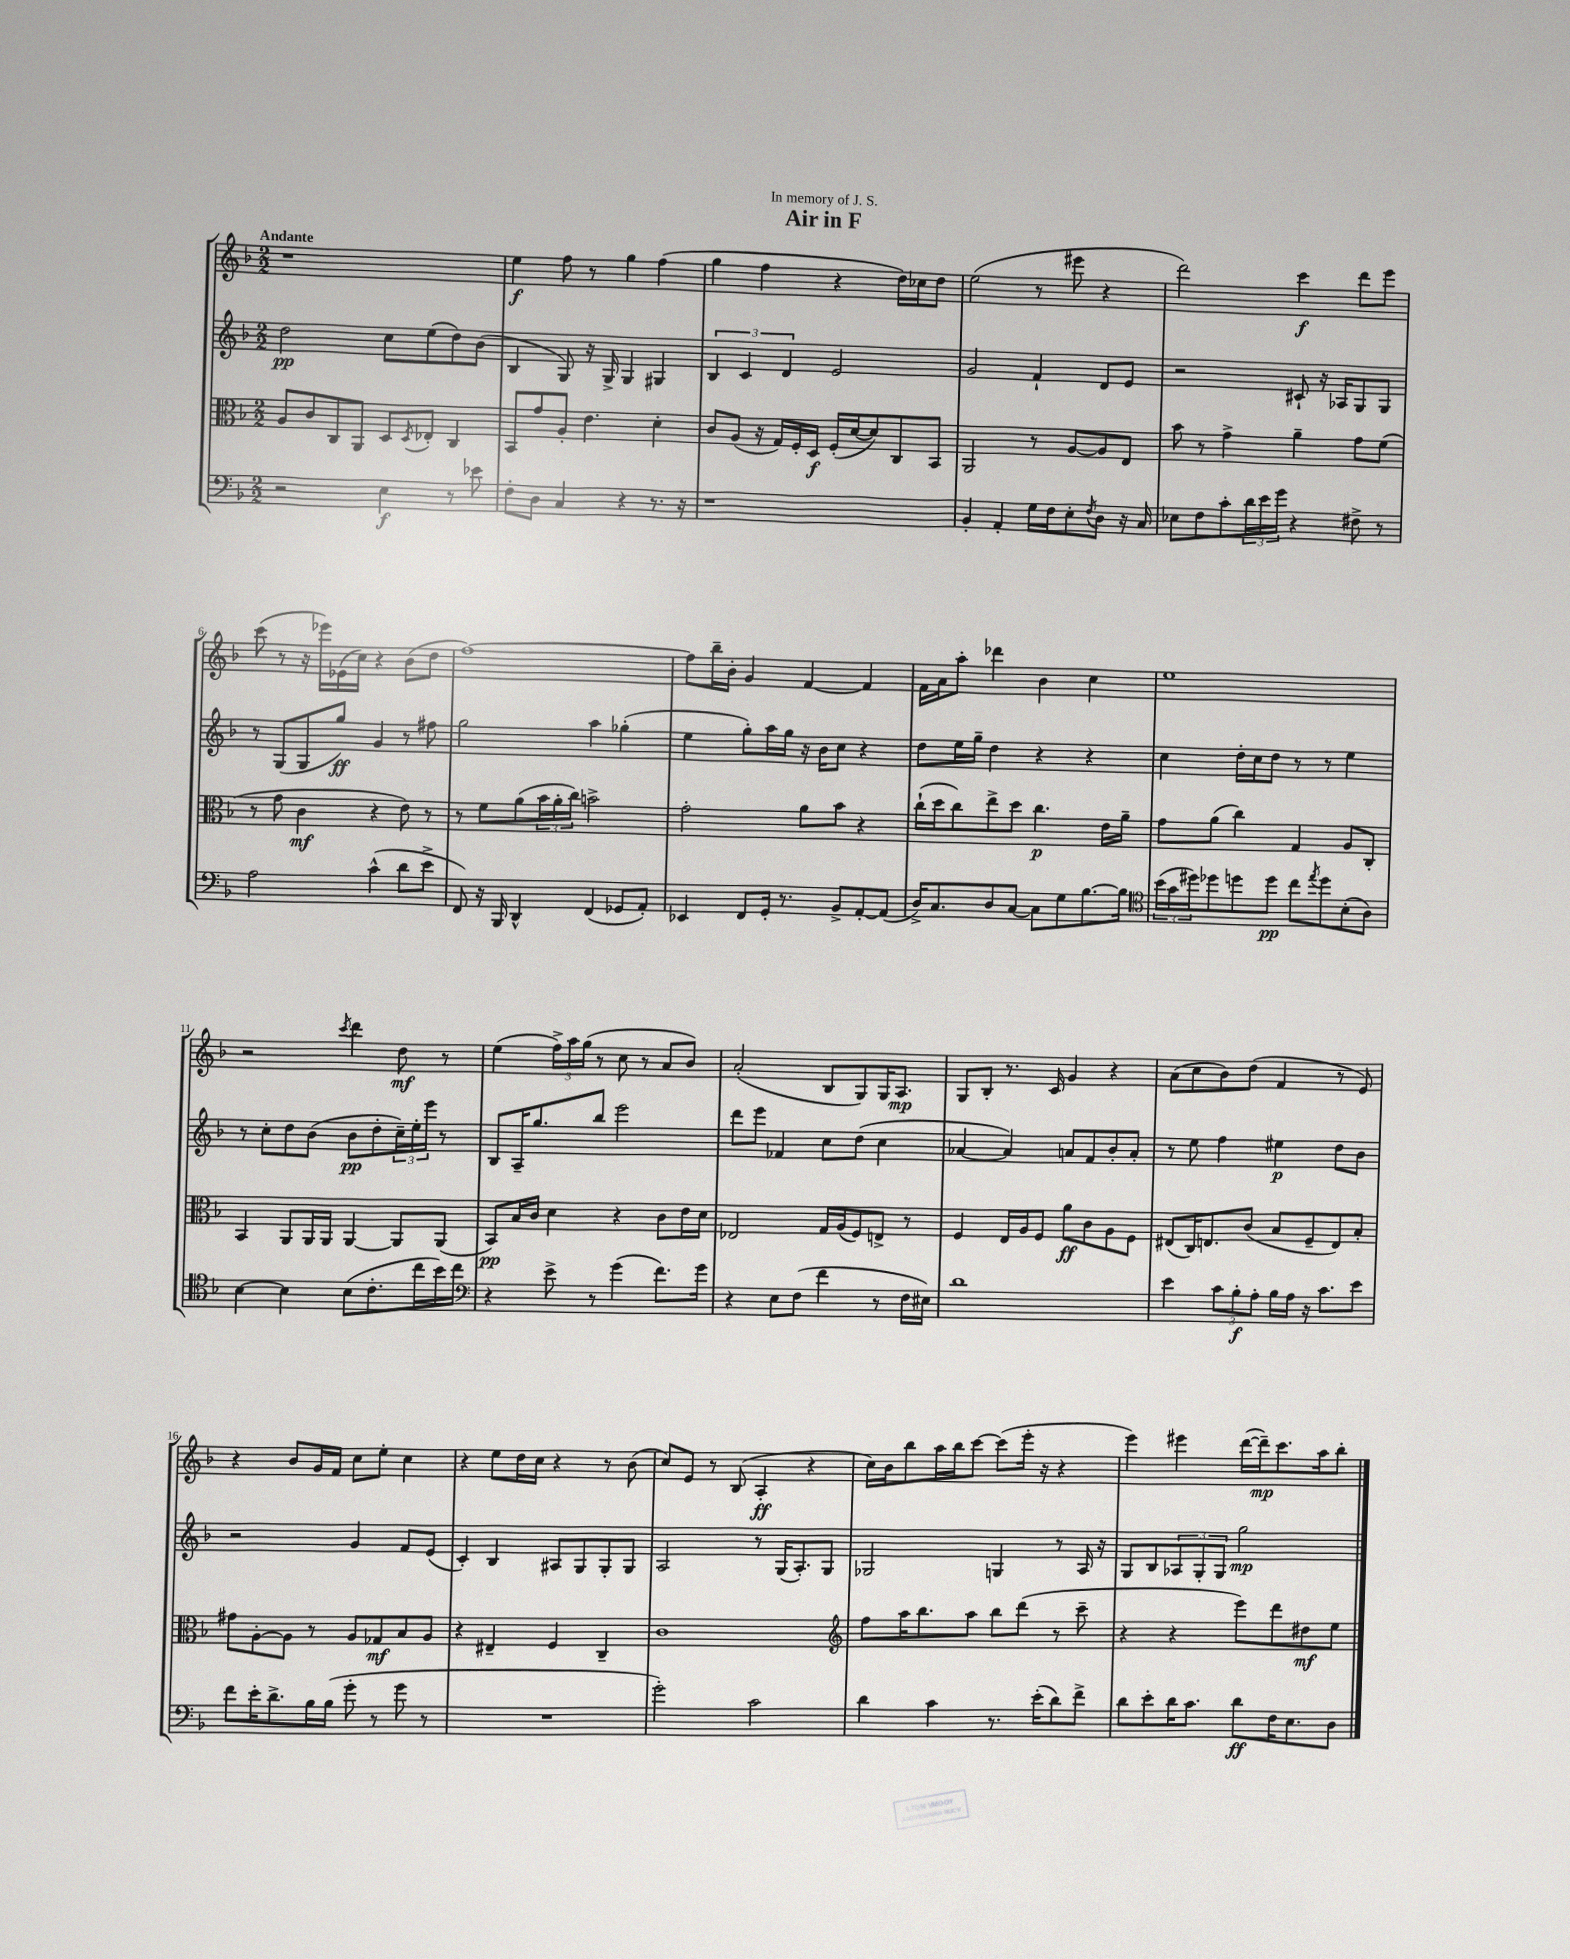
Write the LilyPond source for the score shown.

\header { title = "Air in F" dedication = "In memory of J. S." }
<<
\new StaffGroup <<
\new Staff = "s0" {
    \clef treble \key f \major \numericTimeSignature \time 2/2 \tempo "Andante"
    r1 |
    e''4\f f''8 r8 g''4 f''4( |
    g''4 f''4 r4 d''16) ces''16 d''8 |
    e''2( r8 eis'''8 r4 |
    d'''2) c'''4\f d'''8 e'''8 |
    c'''8( r8 r16 ees'''16) ees'16( c''16) r4 bes'8( d''8 |
    f''1~) |
    f''8 bes''16-- bes'16-. g'4 f'4~ f'4 |
    f'16 a'16 a''8-. des'''4 bes'4 c''4 |
    e''1 |
    r2 \acciaccatura { c'''8 } d'''4 d''8\mf r8 |
    e''4( \tuplet 3/2 { f''16->) a''16 g''16( } r8 c''8 r8 a'8 bes'8) |
    a'2-.( bes8 g8) g16 a8.\mp |
    g8 bes8-. r8. c'16 g'4 r4 |
    a'8( c''8 bes'8) d''8( f'4 r8 e'8) |
    r4 bes'8 g'16 f'16 c''8 e''8-. c''4 |
    r4 e''8 d''16 c''16 r4 r8 bes'8( |
    c''8) e'8 r8 bes8( a4-.\ff r4 |
    c''16) bes'16 bes''8 a''16 bes''16 c'''8~ c'''8( e'''16-. r16 r4 |
    e'''4) eis'''4 d'''16~( d'''16--\mp) c'''8. a''16 bes''8-. \bar "|." |
}
\new Staff = "s1" {
    \clef treble \key f \major \numericTimeSignature \time 2/2
    d''2\pp c''8 e''8( d''8) bes'8( |
    bes4 g8) r16 g16-> g4 gis4 |
    \tuplet 3/2 { bes4 c'4 d'4 } e'2 |
    g'2 f'4-! d'8 e'8 |
    r2 cis'8-! r16 aes16 g8 g8 |
    r8 g8( g8 g''8\ff) g'4 r8 fis''8 |
    g''2 a''4 ges''4-.( |
    e''4 g''8-.) a''16 g''16 r16 bes'16 c''8 r4 |
    d''8 e''16 g''16-- d''4 r4 r4 |
    c''4 d''16-. c''16 d''8 r8 r8 e''4 |
    r8 c''8-. d''8 bes'8( bes'8\pp d''8-. \tuplet 3/2 { c''16--) e''16-. e'''16 } r8 |
    bes8 a16-- g''8. bes''8 e'''2 |
    d'''8 e'''8 fes'4 c''8 d''8( c''4 |
    aes'4~ aes'4) a'8 f'8 bes'8-. a'8-. |
    r8 e''8 f''4 eis''4\p d''8 bes'8 |
    r2 g'4 f'8 e'8( |
    c'4-.) bes4 ais8 g8 g8-. g8 |
    a2 r8 g16( a8.-.) g8 |
    ges2 g4 r8 a16 r16 |
    g8 bes8 \tuplet 3/2 { aes8 g8-. g8 } g''2\mp \bar "|." |
}
\new Staff = "s2" {
    \clef alto \key f \major \numericTimeSignature \time 2/2
    a8 c'8 c8 a,8 d8 \acciaccatura { d8 } ees8-. c4 |
    bes,8 g'8 a8-. e'4. d'4-. |
    c'8 a8( r16 g16) f16-. d16\f f16-.( d'16~ d'8) c8 bes,8 |
    a,2 r8 a8~ a8 e8 |
    bes'8 r8 g'4-> a'4-- g'8 f'8( |
    r8 g'8 c'4\mf r4 e'8) r8 |
    r8 f'8 a'8( \tuplet 3/2 { bes'16 a'16-. c''16) } b'2-> |
    g'2-. a'8 bes'8 r4 |
    c''16-!( d''16 c''8) e''8-> d''8 c''4.\p e'16 a'16-- |
    g'8 a'8( c''4) g4 a8 c8-. |
    bes,4 a,8 a,16 a,16 a,4~ a,8 a,8( |
    bes,8\pp) bes16 c'16 d'4 r4 c'8 e'16 d'16 |
    ees2 g16 a16( f8) e8-> r8 |
    f4 e16 a16 f8 a'8\ff c'8 a8 f8 |
    eis8( c16) e8. c'8( bes8 f8-- e8) bes8-. |
    gis'8 a8~-. a8 r8 a8 ges8\mf bes8 a8 |
    r4 eis4-- f4 c4-- |
    c'1 |
    \clef treble f''8 a''16 bes''8. a''8 bes''8 d'''8( r8 c'''8-- |
    r4 r4 e'''8) d'''8 dis''8\mf e''8 \bar "|." |
}
\new Staff = "s3" {
    \clef bass \key f \major \numericTimeSignature \time 2/2
    r2 e4\f r8 ees'8 |
    f8-. d8 c4 r4 r8. r16 |
    r1 |
    bes,4-. a,4-. g16 f16 e8-. \acciaccatura { f8 } d8 r16 c16 |
    ees8 f8 c'8-. \tuplet 3/2 { d'16 e'16 g'16 } r4 fis8-> r8 |
    a2 c'4-^( d'8 e'8-> |
    f,8) r16 bes,,16 d,4-^ f,4( ges,8 a,8-.) |
    ees,4 f,8 g,16-. r8. bes,8-> a,8~-. a,8( |
    d16->) c8. d8 c8~ c8 g8 bes8.~ bes16 |
    \clef tenor \tuplet 3/2 { bes'16( g'16 dis''16) } des''8 d''8 d''8\pp c''8 \acciaccatura { e''8 } d''8 bes8-.( a8) |
    bes4~ bes4 bes8( c'8.-. c''16 bes'16) c''16 |
    \clef bass r4 e'8-> r8 g'4( f'8.) g'16 |
    r4 e8 f8( f'4 r8 f16 eis16) |
    d'1 |
    e'4 \tuplet 3/2 { c'8 bes8-.\f a8-. } bes16 a16 r16 c'8. e'8 |
    f'8 e'16-. d'8.-> bes16 bes16( g'8-. r8 g'8 r8 |
    R1 |
    g'2-.) c'2 |
    d'4 c'4 r8. e'16-.( d'8) f'8-> |
    d'8 e'8-. d'16 c'8. d'8\ff f16 e8. d8 \bar "|." |
}
>>
>>
